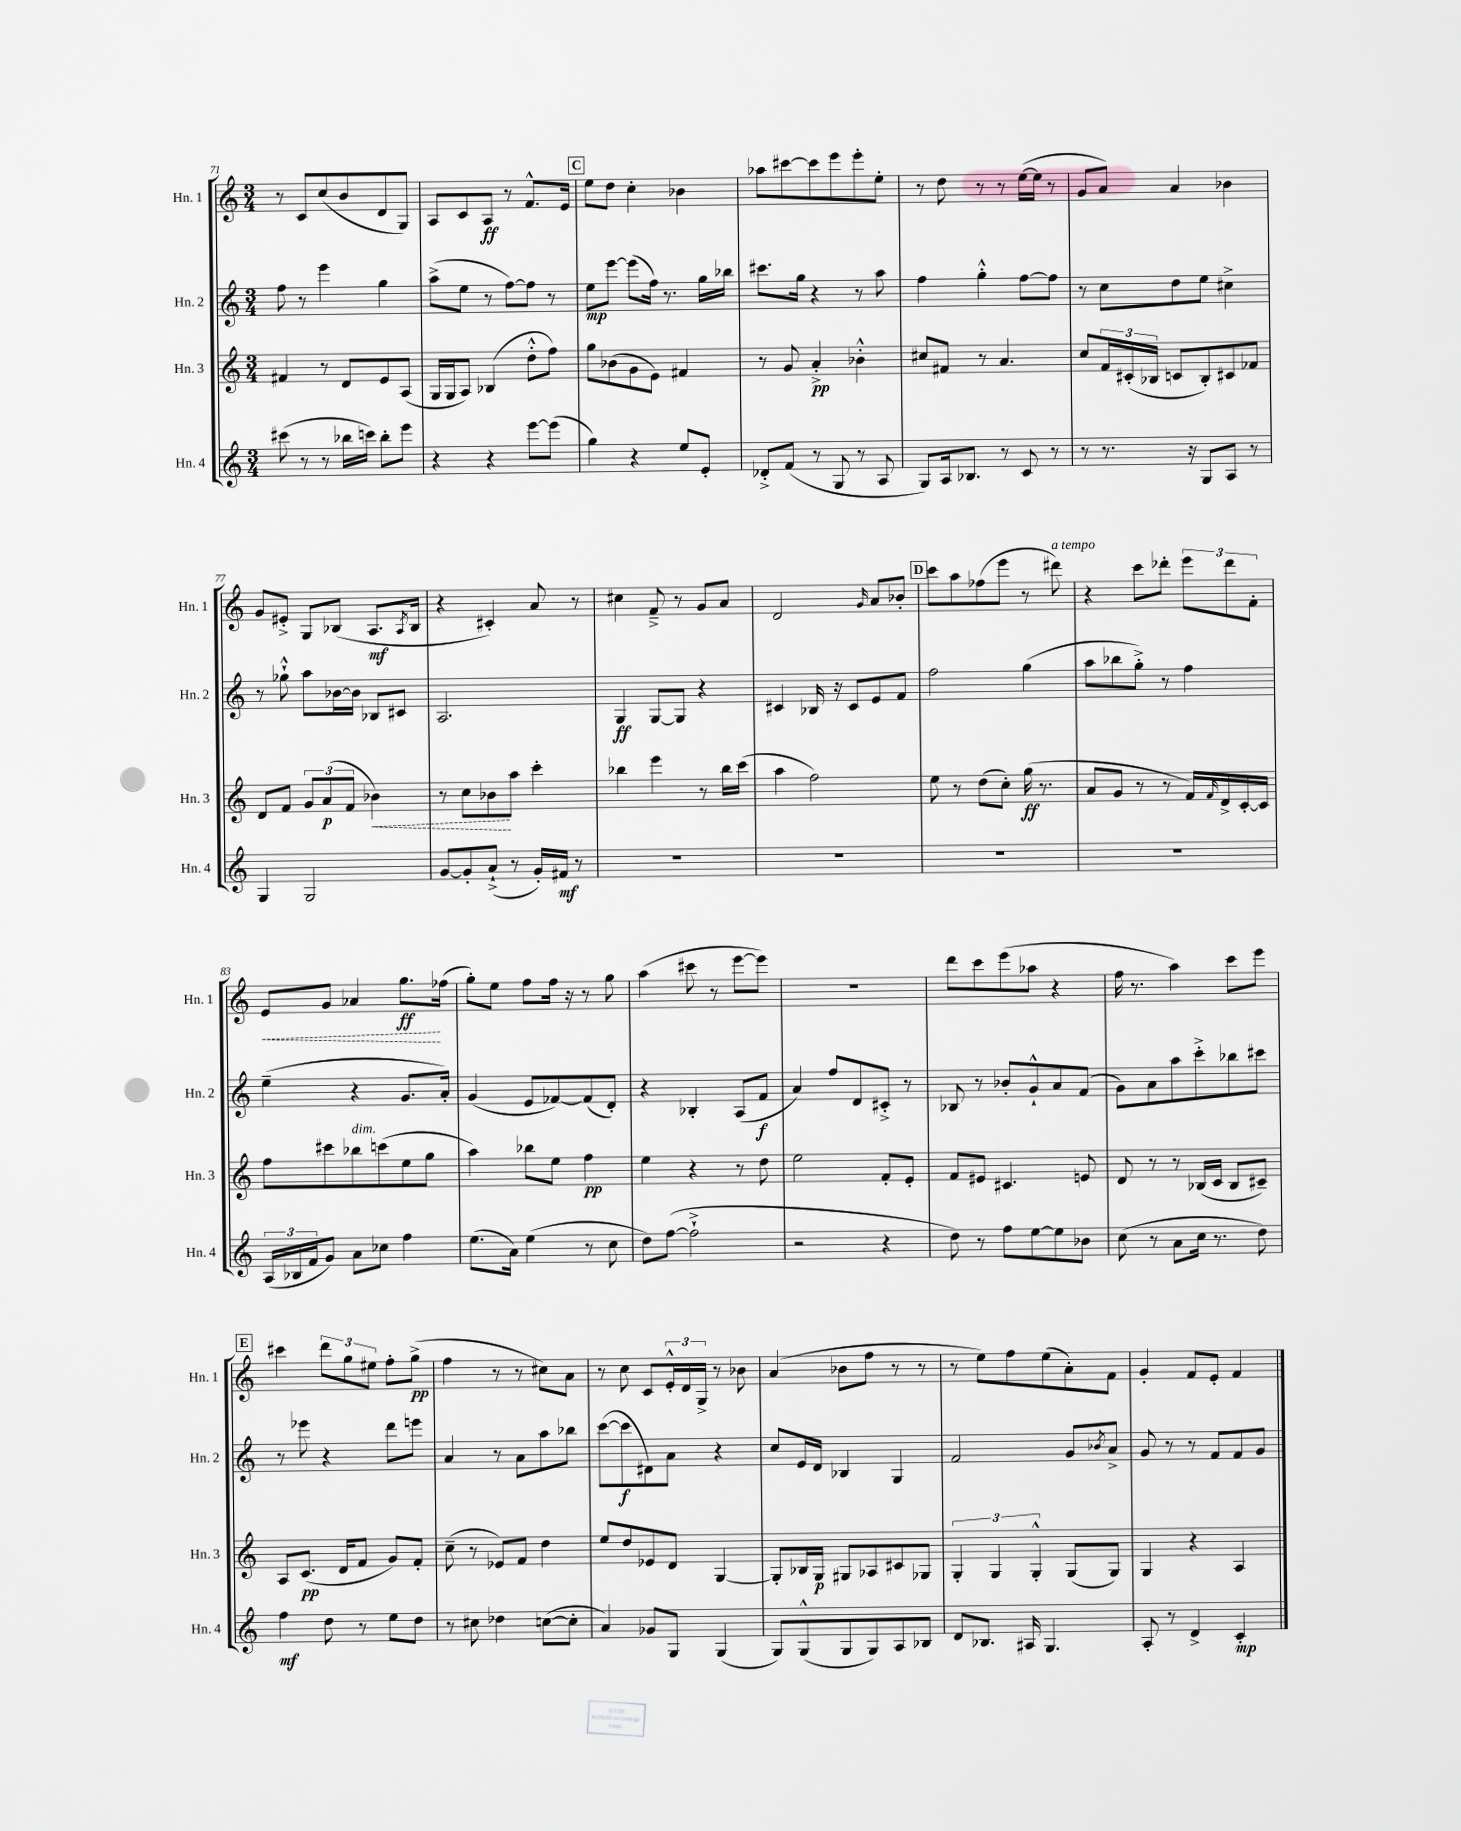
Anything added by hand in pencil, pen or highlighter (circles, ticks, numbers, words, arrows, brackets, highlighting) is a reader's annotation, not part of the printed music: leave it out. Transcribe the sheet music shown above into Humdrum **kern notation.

**kern	**dynam	**kern	**dynam	**kern	**dynam	**kern	**dynam
*part4	*part4	*part3	*part3	*part2	*part2	*part1	*part1
*staff4	*staff4	*staff3	*staff3	*staff2	*staff2	*staff1	*staff1
*I"Hn. 4	*	*I"Hn. 3	*	*I"Hn. 2	*	*I"Hn. 1	*
*I'Hn. 4	*	*I'Hn. 3	*	*I'Hn. 2	*	*I'Hn. 1	*
*clefG2	*	*clefG2	*	*clefG2	*	*clefG2	*
*k[]	*	*k[]	*	*k[]	*	*k[]	*
*M3/4	*	*M3/4	*	*M3/4	*	*M3/4	*
=71	=71	=71	=71	=71	=71	=71	=71
(8ccc#X\	.	4f#X/	.	8ff\	.	8r	.
8r	.	.	.	8r	.	8c/L	.
8r	.	8r	.	4eee\	.	(8cc/	.
16bb-X\LL	.	8d/L	.	.	.	8b/	.
16cccn\JJ)	.	.	.	.	.	.	.
8bb-'\L	.	8e/	.	4gg\	.	8d/	.
8eee\J	.	(8A/J	.	.	.	8G/J)	.
=72	=72	=72	=72	=72	=72	=72	=72
4r	.	16G/LL	.	(8aa^\L	.	8A/L	.
.	.	16G/J	.	.	.	.	.
.	.	8A/J)	.	8ee\J	.	8c/	.
4r	.	(4B-X/	.	8r	.	8A/J	ff
.	.	.	.	[8ff\L)	.	8r	.
[8eee\L	.	8dd'^^\L	.	8ff\J]	.	8.f^^/L	.
(8eee\J]	.	8ff\J)	.	8r	.	.	.
.	.	.	.	.	.	16e/Jk	.
!!LO:REH:place=s1:t=C
=73	=73	=73	=73	=73	=73	=73	=73
4gg\)	.	8gg\L	.	8ee\L	mp	8ee\L	.
.	.	(8b-X\	.	[8eee\J	.	8dd\J	.
4r	.	8g\	.	(8eee\L]	.	4cc'\	.
.	.	8e\J)	.	16ff\Jk)	.	.	.
.	.	.	.	8.r	.	.	.
8ee/L	.	4f#X/	.	.	.	4b-X\	.
8e'/J	.	.	.	16gg\LL	.	.	.
.	.	.	.	16bb-X\JJ	.	.	.
=74	=74	=74	=74	=74	=74	=74	=74
8d-X'^/L	.	8r	.	8.ccc#X\L	.	8aa-X\L	.
(8f/J	.	8g/	.	.	.	[8ccc#X\	.
.	.	.	.	16gg\Jk	.	.	.
8r	.	4a'^/	pp	4r	.	8ccc#\]	.
8G/	.	.	.	.	.	8eee\	.
8r	.	4b-X'^^\	.	8r	.	8eee'\	.
8A/	.	.	.	8aa\	.	8ee'\J	.
=75	=75	=75	=75	=75	=75	=75	=75
8G/L)	.	8cc#X/L	.	4ff\	.	8r	.
16A/k	.	8f#X/J	.	.	.	8dd\	.
8.B-X/J	.	.	.	.	.	.	.
.	.	8r	.	4gg'^^\	.	8r	.
8r	.	4.a/	.	.	.	8r	.
8c/	.	.	.	[8ff\L	.	([16ee\LL	.
.	.	.	.	.	.	16ee\JJ]	.
8r	.	.	.	8ff\J]	.	8r	.
=76	=76	=76	=76	=76	=76	=76	=76
8r	.	8cc/L	.	8r	.	8g/L	.
8.r	.	24f/L	.	8cc\L	.	8a/J)	.
.	.	(24c#X'/	.	.	.	.	.
.	.	24B-X/JJ	.	.	.	.	.
.	.	8cn/L	.	8dd\	.	4a/	.
16r	.	.	.	.	.	.	.
8G/L	.	8B-'/)	.	8ee\J	.	.	.
8A/J	.	8c#X/	.	4cc#X^\	.	4b-X\	.
8r	.	8f-X/J	.	.	.	.	.
!!LO:LB:g=z
=77	=77	=77	=77	=77	=77	=77	=77
4G/	.	8d/L	.	8r	.	8g/L	.
.	.	8f/J	.	8gg-X`^^\	.	8e#X'^/J	.
2G/	.	12g/L	.	8aa\L	.	8G/L	.
.	.	(12a/	p	.	.	.	.
.	.	.	.	[16b-X\L	.	(8B-X/J	.
.	.	12f/J	.	.	.	.	.
.	.	.	.	16b-\JJ]	.	.	.
!	!	!	!LO:HP:b	!	!	!	!
.	.	4b-X\)	<	8B-X/L	.	8.A/L	mf
.	.	.	.	8c#X/J	.	.	.
.	.	.	.	.	.	8qA/	.
.	.	.	.	.	.	16B-/Jk	.
=78	=78	=78	=78	=78	=78	=78	=78
[8g/L	.	8r	.	2.A/	.	4r	.
8g'/]	.	8cc\L	.	.	.	.	.
(8a`^/J	.	8b-X\	.	.	.	4c#X'/)	.
8r	.	8aa\J	[	.	.	.	.
16g'/LL)	.	4ccc'\	.	.	.	8a/	.
16f#X/JJ	mf	.	.	.	.	.	.
8r	.	.	.	.	.	8r	.
=79	=79	=79	=79	=79	=79	=79	=79
2.r	.	4bb-X\	.	4G/	ff	4cc#X\	.
.	.	4eee\	.	[8G/L	.	8f~^/	.
.	.	.	.	8G/J]	.	8r	.
.	.	8r	.	4r	.	8g/L	.
.	.	16bb-\LL	.	.	.	8a/J	.
.	.	(16ccc\JJ	.	.	.	.	.
=80	=80	=80	=80	=80	=80	=80	=80
2.r	.	4aa\	.	4c#X/	.	2d/	.
.	.	2ff\)	.	16B-X/	.	.	.
.	.	.	.	16r	.	.	.
.	.	.	.	8c#/L	.	.	.
.	.	.	.	.	.	16qqg/	.
.	.	.	.	8e/	.	8a/L	.
.	.	.	.	8f/J	.	8b-X'/J	.
!!LO:REH:place=s1:t=D
=81	=81	=81	=81	=81	=81	=81	=81
2.r	.	8ee\	.	2ff\	.	8ccc\L	.
.	.	8r	.	.	.	8aa\	.
.	.	(8dd\L	.	.	.	(8ff-X\	.
.	.	8cc'\J)	.	.	.	8eee\J	.
.	.	(16gg\	ff	(4gg\	.	8r	.
.	.	8.r	.	.	.	.	.
!	!	!	!	!	!	!LO:TX:a:i:t=a tempo	!
.	.	.	.	.	.	8ddd#X\)	.
=82	=82	=82	=82	=82	=82	=82	=82
2.r	.	8a/L	.	8aa\L	.	4r	.
.	.	8g/J	.	8bb-X\	.	.	.
.	.	8r	.	8gg'^\J)	.	8ccc\L	.
.	.	8r	.	8r	.	8ddd-X'\J	.
.	.	16f/LL)	.	4ff\	.	12eee\L	.
.	.	16qqf/	.	.	.	.	.
.	.	16d^/	.	.	.	.	.
.	.	.	.	.	.	12ddd-\	.
.	.	[16c'/	.	.	.	.	.
.	.	.	.	.	.	12f'\J	.
.	.	16c/JJ]	.	.	.	.	.
!!LO:LB:g=z
=83	=83	=83	=83	=83	=83	=83	=83
!	!	!	!	!	!	!	!LO:HP:b
(24A/LL	.	8ff\L	.	(4ee~\	.	8e/L	<
24B-X/	.	.	.	.	.	.	.
24f/J	.	.	.	.	.	.	.
8g/J)	.	8ccc#X\	.	.	.	8g/J	.
!	!	!LO:TX:a:i:t=dim.	!	!	!	!	!
8a\L	.	8bb-X\	.	4r	.	4a-X/	.
8cc-X\J	.	(8cccn\	.	.	.	.	.
4ff\	.	8ee\	.	8.g/L	.	8.gg\L	ff
.	.	8gg\J	.	.	.	.	.
.	.	.	.	16a'/Jk)	.	(16ff-X\Jk	[
=84	=84	=84	=84	=84	=84	=84	=84
(8.ee\L	.	4aa\)	.	(4g/	.	8gg'\L)	.
.	.	.	.	.	.	8ee\J	.
16a\Jk)	.	.	.	.	.	.	.
(4ee\	.	8bb-X\L	.	8e/L	.	8ff\L	.
.	.	8ee\J	.	[8f-X/)	.	16ff\Jk	.
.	.	.	.	.	.	16r	.
8r	.	4ff\	pp	(8f-/]	.	8r	.
8cc\	.	.	.	8d'/J)	.	8gg\	.
=85	=85	=85	=85	=85	=85	=85	=85
8dd\L)	.	4ee\	.	4r	.	(4aa\	.
([8ff\J	.	.	.	.	.	.	.
2ff`^\]	.	4r	.	4B-X'/	.	8ccc#X\	.
.	.	.	.	.	.	8r	.
.	.	8r	.	(8A/L	.	[8eee\L	.
.	.	8dd\	.	8f/J	f	8eee\J])	.
=86	=86	=86	=86	=86	=86	=86	=86
2r	.	2ee\	.	4a/)	.	2.r	.
.	.	.	.	8ff/L	.	.	.
.	.	.	.	8d/	.	.	.
4r	.	8f'/L	.	8c#X'^/J	.	.	.
.	.	8e'/J	.	8r	.	.	.
=87	=87	=87	=87	=87	=87	=87	=87
8dd\)	.	8f/L	.	8B-X/	.	8ddd\L	.
8r	.	8e#X/J	.	8r	.	8ccc\	.
8ff\L	.	4.c#X/	.	8b-X'/L	.	(8eee\	.
[8ee\	.	.	.	8g`^^/	.	8aa-X\J	.
8ee\]	.	.	.	8a/	.	4r	.
8b-X\J	.	8en/	.	(8f/J	.	.	.
=88	=88	=88	=88	=88	=88	=88	=88
(8cc\	.	8d/	.	8g\L)	.	16ff\	.
.	.	.	.	.	.	8.r	.
8r	.	8r	.	8a\	.	.	.
8a\L	.	8r	.	8aa\	.	4aa\)	.
16cc\Jk	.	(16B-X/LL	.	8ccc'^\	.	.	.
8.r	.	16c/JJ	.	.	.	.	.
.	.	8B-/L	.	8bb-X\	.	8ccc\L	.
8dd\)	.	8c#X~/J)	.	8ccc#X\J	.	8eee\J	.
!!LO:LB:g=z
!!LO:REH:place=s1:t=E
=89	=89	=89	=89	=89	=89	=89	=89
4ff\	mf	8A/L	.	8r	.	4ccc#X\	.
.	.	(8.c/J	pp	8eee-X\	.	.	.
8dd\	.	.	.	4r	.	12ddd\L	.
.	.	16d/KL	.	.	.	.	.
.	.	.	.	.	.	12gg\	.
8r	.	8f/J	.	.	.	.	.
.	.	.	.	.	.	12ee#X\J	.
8ee\L	.	8g/L)	.	8ddd\L	.	8ff'\L	.
8dd\J	.	8f'/J	.	8eeen\J	.	(8gg^\J	pp
=90	=90	=90	=90	=90	=90	=90	=90
8r	.	(8cc~\	.	4a/	.	4ff\	.
8cc#X\	.	8r	.	.	.	.	.
4dd-X\	.	8e-X/L)	.	8r	.	8r	.
.	.	8f/J	.	8a\L	.	8r	.
([8ccn\L	.	4dd\	.	8aa\	.	8cc#X\L)	.
8cc'\J]	.	.	.	8bb-X\J	.	8a\J	.
=91	=91	=91	=91	=91	=91	=91	=91
4a/)	.	8ee/L	.	([8ccc\L	.	8r	.
.	.	8dd/	.	8ccc\]	f	8cc\	.
8g-X/L	.	8e-X/	.	8d#X\)	.	8c/L	.
8G/J	.	8d/J	.	8a\J	.	24e'^^/L	.
.	.	.	.	.	.	24d/	.
.	.	.	.	.	.	24G^/JJ	.
(4G/	.	[4G/	.	4r	.	8r	.
.	.	.	.	.	.	8b-X\	.
=92	=92	=92	=92	=92	=92	=92	=92
8G/L)	.	8G'/L]	.	8cc/L	.	(4a/	.
(8G^^/	.	16B-X/L	.	16e/L	.	.	.
.	.	16G/JJ	p	16d/JJ	.	.	.
8G/	.	8G#X/L	.	4B-X/	.	8b-X\L	.
8G/)	.	8A-X/	.	.	.	8ff\J	.
8A/	.	8c#X/	.	4G/	.	8r	.
8B-X/J	.	8G-X/J	.	.	.	8r	.
=93	=93	=93	=93	=93	=93	=93	=93
8d/L	.	6G'/	.	2f/	.	8r	.
8.B-X/J	.	.	.	.	.	8ee\L)	.
.	.	6G/	.	.	.	.	.
.	.	.	.	.	.	8ff\	.
16A#X/	.	.	.	.	.	.	.
.	.	6G'^^/	.	.	.	.	.
4.G/	.	.	.	.	.	(8ee\	.
.	.	(8G/L	.	8g/L	.	8a'\)	.
.	.	.	.	8qb-X/	.	.	.
.	.	8G/J)	.	8a^/J	.	8f\J	.
=94	=94	=94	=94	=94	=94	=94	=94
8A'/	.	4G/	.	8g/	.	4g'/	.
8r	.	.	.	8r	.	.	.
4d^/	.	4r	.	8r	.	8f/L	.
.	.	.	.	8f/L	.	8e'/J	.
4c'/	mp	4A/	.	8f/	.	4f/	.
.	.	.	.	8g/J	.	.	.
==	==	==	==	==	==	==	==
*-	*-	*-	*-	*-	*-	*-	*-
